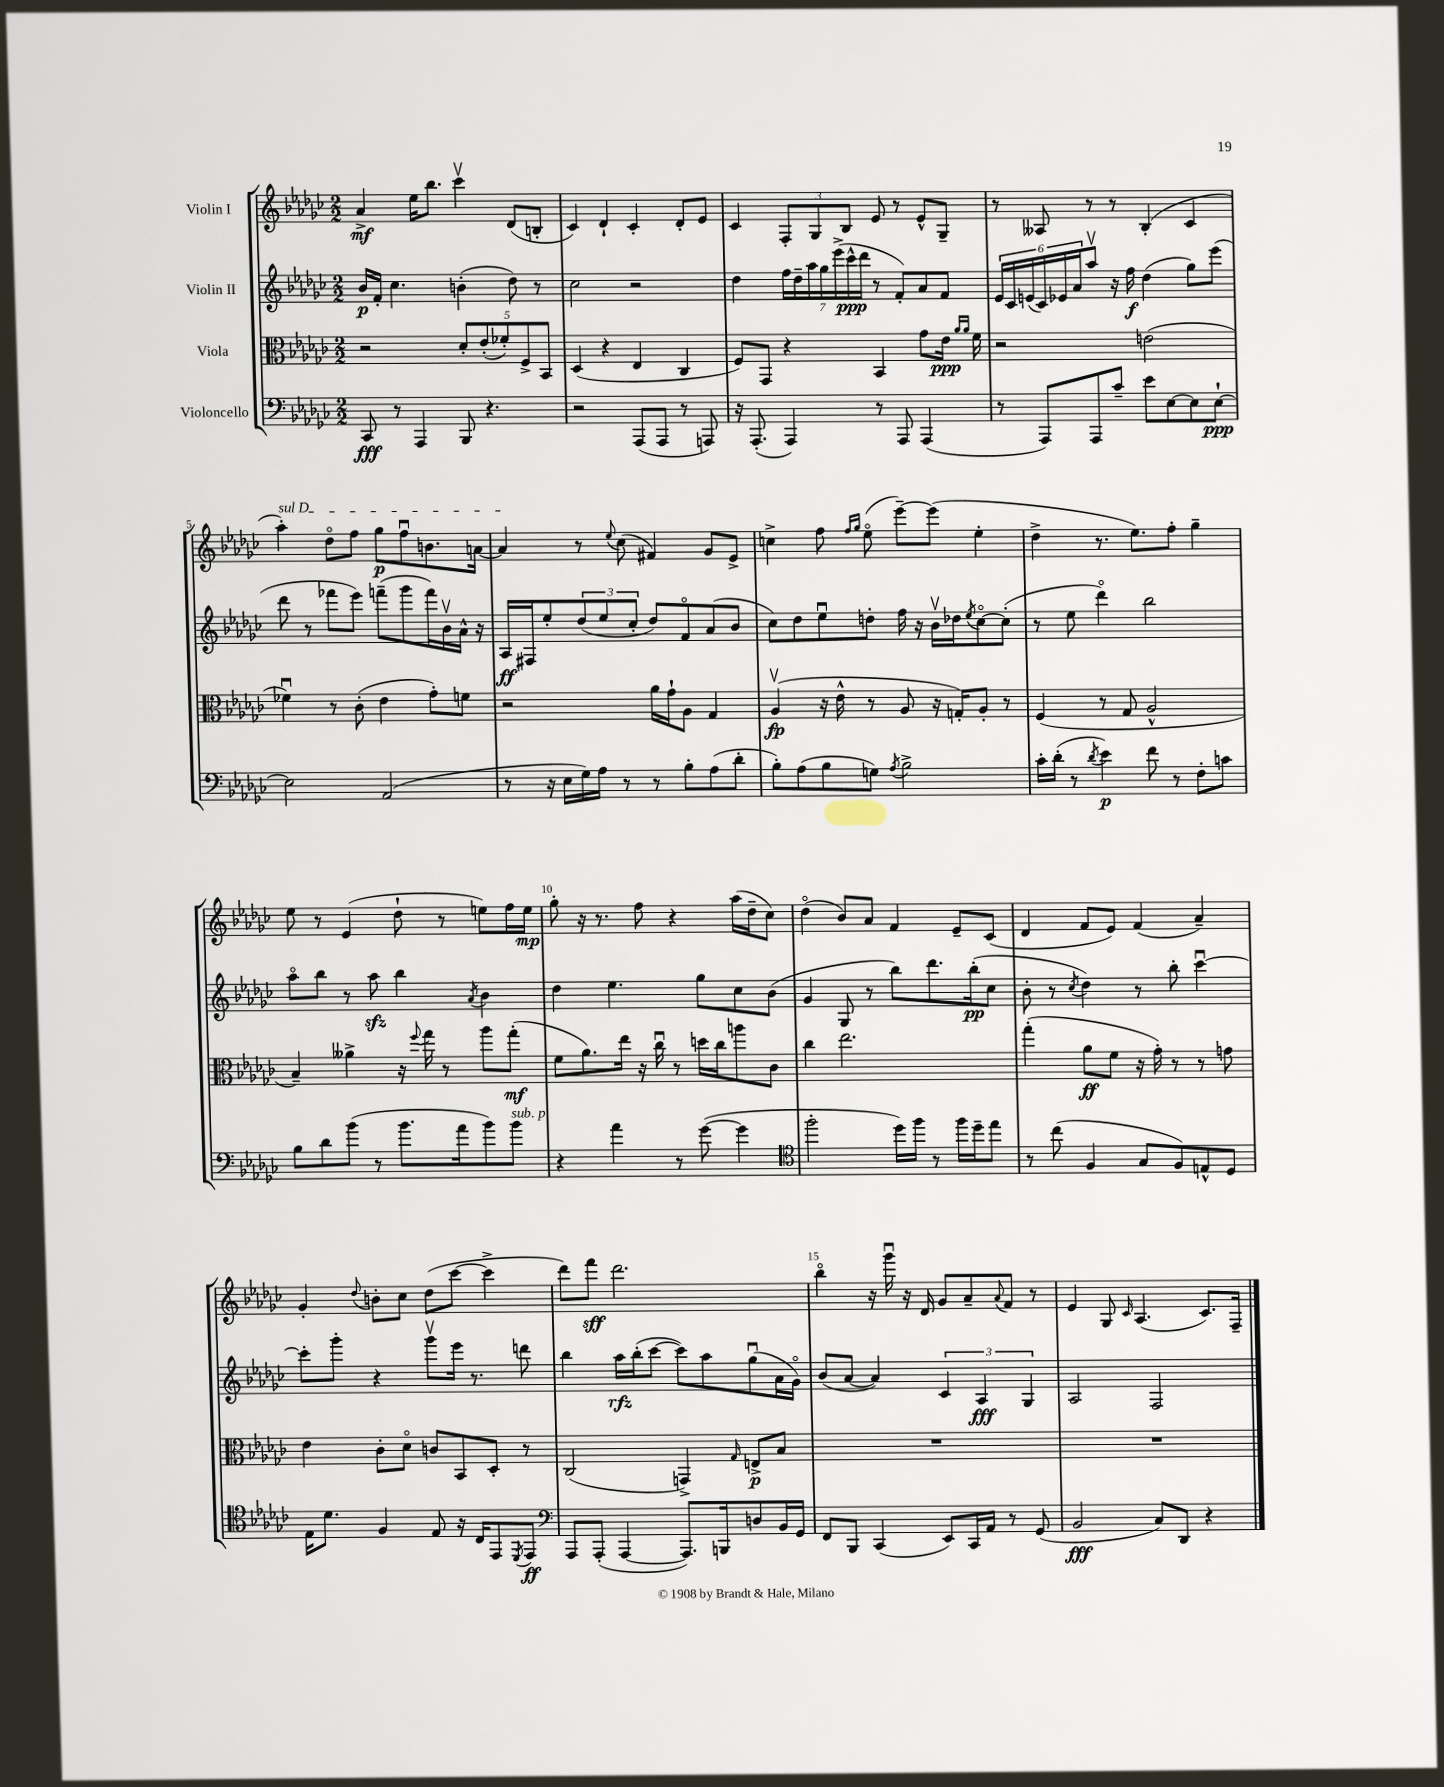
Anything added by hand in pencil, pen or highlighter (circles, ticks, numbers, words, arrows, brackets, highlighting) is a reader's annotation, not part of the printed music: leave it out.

**kern	**dynam	**kern	**dynam	**kern	**dynam	**kern	**dynam
*part4	*part4	*part3	*part3	*part2	*part2	*part1	*part1
*staff4	*staff4	*staff3	*staff3	*staff2	*staff2	*staff1	*staff1
*I"Violoncello	*	*I"Viola	*	*I"Violin II	*	*I"Violin I	*
*clefF4	*	*clefC3	*	*clefG2	*	*clefG2	*
*k[b-e-a-d-g-c-]	*	*k[b-e-a-d-g-c-]	*	*k[b-e-a-d-g-c-]	*	*k[b-e-a-d-g-c-]	*
*M2/2	*	*M2/2	*	*M2/2	*	*M2/2	*
=1	=1	=1	=1	=1	=1	=1	=1
8CC-/	fff	2r	.	16b-/LL	p	4a-^/	mf
.	.	.	.	16f'/JJ	.	.	.
8r	.	.	.	4.cc-\	.	.	.
4AAA-/	.	.	.	.	.	16ee-\KL	.
.	.	.	.	.	.	8.bb-\J	.
8BBB-/	.	10d-'/L	.	(4bn'\	.	4ccc-v\	.
.	.	(10e-'/	.	.	.	.	.
4.r	.	.	.	.	.	.	.
.	.	10f-X'/)	.	.	.	.	.
.	.	.	.	8dd-\)	.	(8d-/L	.
.	.	10F^/	.	.	.	.	.
.	.	.	.	8r	.	8Bn'/J	.
.	.	10BB-/J	.	.	.	.	.
=2	=2	=2	=2	=2	=2	=2	=2
2r	.	(4D-/	.	2cc-\	.	4c-/)	.
.	.	4r	.	.	.	4d-`/	.
(8AAA-/L	.	4E-/	.	2r	.	4c-'/	.
8AAA-/J	.	.	.	.	.	.	.
8r	.	4C-/	.	.	.	8d-'/L	.
8AAAn/)	.	.	.	.	.	8e-/J	.
=3	=3	=3	=3	=3	=3	=3	=3
16r	.	8F/L)	.	4dd-\	.	4c-/	.
(8.AAA-'/	.	.	.	.	.	.	.
.	.	8GG-/J	.	.	.	.	.
4AAA-/)	.	4r	.	28ff\LL	.	12F'/L	.
.	.	.	.	28dd-~\	.	.	.
.	.	.	.	28aa-\	.	.	.
.	.	.	.	.	.	12G-/	.
.	.	.	.	28gg-\	.	.	.
.	.	.	.	(28eee-^\	.	.	.
.	.	.	.	.	.	12B-/J	.
.	.	.	.	28ccc-^^\	ppp	.	.
.	.	.	.	28ddd-\JJ	.	.	.
8r	.	4BB-/	.	8r	.	8e-/	.
8AAA-/	.	.	.	8f'/L)	.	8r	.
(4AAA-/	.	8g-\L	.	8a-/	.	8e-^^/L	.
.	.	16e-\Jk	ppp	8f/J	.	8G-~/J	.
.	.	16qqa-/LL	.	.	.	.	.
.	.	16qqa-/JJ	.	.	.	.	.
.	.	16f\	.	.	.	.	.
=4	=4	=4	=4	=4	=4	=4	=4
8r	.	2r	.	24e-/LL	.	8r	.
.	.	.	.	24c-/	.	.	.
.	.	.	.	(24en/	.	.	.
8AAA-/L)	.	.	.	24c-/)	.	8A--X/	.
.	.	.	.	24e-X/	.	.	.
.	.	.	.	24a-/J	.	.	.
8AAA-/	.	.	.	8aa-v/J	.	8r	.
8c-~/J	.	.	.	16r	.	8r	.
.	.	.	.	16ff\	f	.	.
8e-\L	.	(2en\	.	(4dd-\	.	(4B-'/	.
[8E-\	.	.	.	.	.	.	.
8E-\]	.	.	.	8gg-\L)	.	4c-/	.
[8E-`\J	ppp	.	.	(8eee-\J	.	.	.
!!LO:LB:g=z
=5	=5	=5	=5	=5	=5	=5	=5
!	!	!	!	!	!	!LO:TX:a:i:t=sul D	!
2E-\]	.	4f-Xu\)	.	8ddd-\	.	4aa-'\)	.
.	.	.	.	8r	.	.	.
.	.	8r	.	8fff-X\L	.	8dd-\L	.
.	.	(8c-'\	.	8eee-\J)	.	8ff\J	.
(2AA-/	.	4e-\	.	(8fffn~\L	.	8gg-\L	p
.	.	.	.	8ggg-\	.	8ffu\	.
.	.	8g-'\L)	.	16fff\L)	.	8.bn\	.
.	.	.	.	16b-v\	.	.	.
.	.	8fn\J	.	16a-^^\JJ	.	.	.
.	.	.	.	16r	.	[16an\Jk	.
=6	=6	=6	=6	=6	=6	=6	=6
8r	.	2r	.	16A-/LL	ff	4a/]	.
.	.	.	.	16F#X/J	.	.	.
16r	.	.	.	8ee-'/	.	.	.
16E-\LL	.	.	.	.	.	.	.
16G-\)	.	.	.	(12dd-/	.	8r	.
16A-\JJ	.	.	.	.	.	.	.
.	.	.	.	12ee-/	.	.	.
.	.	.	.	.	.	8qqee-/	.
8r	.	.	.	.	.	(8cc-\	.
.	.	.	.	12cc-'/J	.	.	.
8r	.	16a-\LL	.	8dd-/L)	.	4f#X/)	.
.	.	16g-`\J	.	.	.	.	.
8B-'\L	.	8A-\J	.	8f/	.	.	.
(8A-\	.	4G-/	.	(8a-/	.	8g-/L	.
8d-'\J	.	.	.	8b-/J	.	8e-^/J	.
=7	=7	=7	=7	=7	=7	=7	=7
8B-'\L)	.	(4A-v/	fp	8cc-\L)	.	4ccn^\	.
(8A-\	.	.	.	8dd-\	.	.	.
8B-\	.	16r	.	8ee-u\	.	8ff\	.
.	.	16e-^^\	.	.	.	.	.
.	.	.	.	.	.	16qqff/LL	.
.	.	.	.	.	.	16qqgg-/JJ	.
8Gn\J)	.	8r	.	8ddn'\J	.	(8ee-\	.
8qA-/	.	.	.	.	.	.	.
2B-^\	.	8A-/	.	16ff\	.	[8eee-~\L)	.
.	.	.	.	16r	.	.	.
.	.	16r	.	16b-v\LL	.	(8eee-\J]	.
.	.	16Gn'/KL)	.	16dd-X\J	.	.	.
.	.	.	.	8qee-/	.	.	.
.	.	8A-'/J	.	[8cc-\	.	4ee-'\	.
.	.	8r	.	(8cc-'\J]	.	.	.
=8	=8	=8	=8	=8	=8	=8	=8
16c-'\LL	.	(4F/	.	8r	.	4dd-^\	.
(16d-'\JJ	.	.	.	.	.	.	.
8r	.	.	.	8ee-\	.	.	.
8qd-/	.	.	.	.	.	.	.
4e-\)	p	8r	.	4ddd-\)	.	8.r	.
.	.	8G-/	.	.	.	.	.
.	.	.	.	.	.	8.ee-\L)	.
8f\	.	2A-^^/	.	2bb-\	.	.	.
8r	.	.	.	.	.	8ff'\J	.
8F'\L	.	.	.	.	.	4gg-~\	.
8cn\J	.	.	.	.	.	.	.
!!LO:LB:g=z
=9	=9	=9	=9	=9	=9	=9	=9
8B-\L	.	4B-~/)	.	8aa-\L	.	8ee-\	.
8d-\	.	.	.	8bb-\J	.	8r	.
(8b-\J	.	4a--X^\	.	8r	.	(4e-/	.
8r	.	.	.	8aa-zz\	.	.	.
8.b-\L	.	16r	.	4bb-\	.	8dd-`\	.
.	.	8qqff/	.	.	.	.	.
.	.	16gg-\	.	.	.	.	.
.	.	8r	.	.	.	8r	.
16a-\k	.	.	.	.	.	.	.
.	.	.	.	8qa-/	.	.	.
8b-\)	.	8aa-\L	.	4b-\	.	8een\L)	.
!LO:TX:a:i:t=sub. p	!	!	!	!	!	!	!
8b-\J	.	(8gg-'\J	mf	.	.	16ff\L	.
.	.	.	.	.	.	16ee\JJ	mp
=10	=10	=10	=10	=10	=10	=10	=10
4r	.	8f\L	.	4dd-\	.	8gg-'\	.
.	.	8.a-\)	.	.	.	16r	.
.	.	.	.	.	.	8.r	.
4a-\	.	.	.	4.ee-\	.	.	.
.	.	16ee-\Jk	.	.	.	.	.
.	.	16r	.	.	.	8ff\	.
.	.	16cc-u\	.	.	.	.	.
8r	.	8r	.	.	.	4r	.
([8g-\	.	16ddn\LL	.	8gg-\L	.	.	.
.	.	16cc-\J	.	.	.	.	.
4g-\]	.	8aan\	.	8cc-\	.	(16aa-\LL	.
.	.	.	.	.	.	16dd-~\J	.
.	.	8c-\J	.	(8b-\J	.	8cc-\J)	.
=11	=11	=11	=11	=11	=11	=11	=11
*clefC4	*	*	*	*	*	*	*
2ff'\	.	4cc-\	.	4g-/	.	(4dd-\	.
.	.	2.ee-\	.	8G-/	.	8b-/L)	.
.	.	.	.	8r	.	8a-/J	.
16dd-\LL)	.	.	.	8bb-\L)	.	4f/	.
16ff\JJ	.	.	.	.	.	.	.
8r	.	.	.	8.ddd-\	.	.	.
16ff\LL	.	.	.	.	.	8e-~/L	.
16dd-~\J	.	.	.	(16bb-'\k	pp	.	.
8ee-\J	.	.	.	8cc-\J	.	(8c-/J	.
=12	=12	=12	=12	=12	=12	=12	=12
8r	.	(4gg-'\	.	8b-'\	.	4d-/	.
(8cc-\	.	.	.	8r	.	.	.
.	.	.	.	8qcc-/	.	.	.
4F/	.	8a-\L	ff	4dd-\)	.	8f/L	.
.	.	8f\J	.	.	.	8e-/J)	.
8G-/L	.	16r	.	8r	.	(4f/	.
.	.	16g-'\)	.	.	.	.	.
8F/)	.	8r	.	8bb-'\	.	.	.
8En^^/	.	8r	.	[4ccc-u\	.	4a-~/)	.
8D-/J	.	8gn\	.	.	.	.	.
!!LO:LB:g=z
=13	=13	=13	=13	=13	=13	=13	=13
16E-\KL	.	4e-\	.	8ccc-'\L]	.	4g-'/	.
8.d-\J	.	.	.	.	.	.	.
.	.	.	.	8ggg-'\J	.	.	.
.	.	.	.	.	.	8qqdd-/	.
4F/	.	8c-'\L	.	4r	.	8bn'\L	.
.	.	8d-\J	.	.	.	8cc-\J	.
8E-/	.	8cn/L	.	8ggg-v\L	.	(8dd-\L	.
16r	.	8BB-/	.	16eee-\Jk	.	[8ccc-\J	.
16C-/KL	.	.	.	8.r	.	.	.
8EE-/	.	8D-'/J	.	.	.	4ccc-^\]	.
8qDD-/	.	.	.	.	.	.	.
8EE-/J	ff	8r	.	8dddn\	.	.	.
=14	=14	=14	=14	=14	=14	=14	=14
*clefF4	*	*	*	*	*	*	*
8AAA-/L	.	(2C-/	.	4bb-\	.	8ddd-\L)	.
(8AAA-'/J	.	.	.	.	.	8fff\J	sff
[4AAA-/	.	.	.	16aa-\LL	rfz	2.ddd-\	.
.	.	.	.	(16bb-'\J	.	.	.
.	.	.	.	[8ccc-\J	.	.	.
8.AAA-/L])	.	4GGn^/)	.	8ccc-\L])	.	.	.
.	.	.	.	8aa-\	.	.	.
16BBBn/k	.	.	.	.	.	.	.
.	.	16qqG-/	.	.	.	.	.
8Dn/	.	8En^/L	p	(8gg-u\	.	.	.
16BB-/L	.	8B-/J	.	16a-\L	.	.	.
16GG-/JJ	.	.	.	16g-\JJ)	.	.	.
=15	=15	=15	=15	=15	=15	=15	=15
8FF/L	.	1r	.	(8b-/L	.	4bb-\	.
8BBB-/J	.	.	.	[8a-/J	.	.	.
(4CC-/	.	.	.	4a-/])	.	16r	.
.	.	.	.	.	.	16ggg-u\	.
.	.	.	.	.	.	16r	.
.	.	.	.	.	.	16d-/	.
8EE-/L)	.	.	.	6c-/	.	8g-/L	.
16CC-/L	.	.	.	.	.	8a-~/	.
.	.	.	.	6A-/	fff	.	.
16AA-/JJ	.	.	.	.	.	.	.
.	.	.	.	.	.	8qqa-/	.
8r	.	.	.	.	.	8f/J	.
.	.	.	.	6G-/	.	.	.
(8GG-/	.	.	.	.	.	8r	.
=16	=16	=16	=16	=16	=16	=16	=16
2BB-/	fff	1r	.	2A-/	.	4e-/	.
.	.	.	.	.	.	8G-/	.
.	.	.	.	.	.	16qqc-/	.
.	.	.	.	.	.	(4.A-/	.
8C-/L)	.	.	.	2F/	.	.	.
8DD-/J	.	.	.	.	.	.	.
4r	.	.	.	.	.	8.c-/L)	.
.	.	.	.	.	.	16F~/Jk	.
==	==	==	==	==	==	==	==
*-	*-	*-	*-	*-	*-	*-	*-
